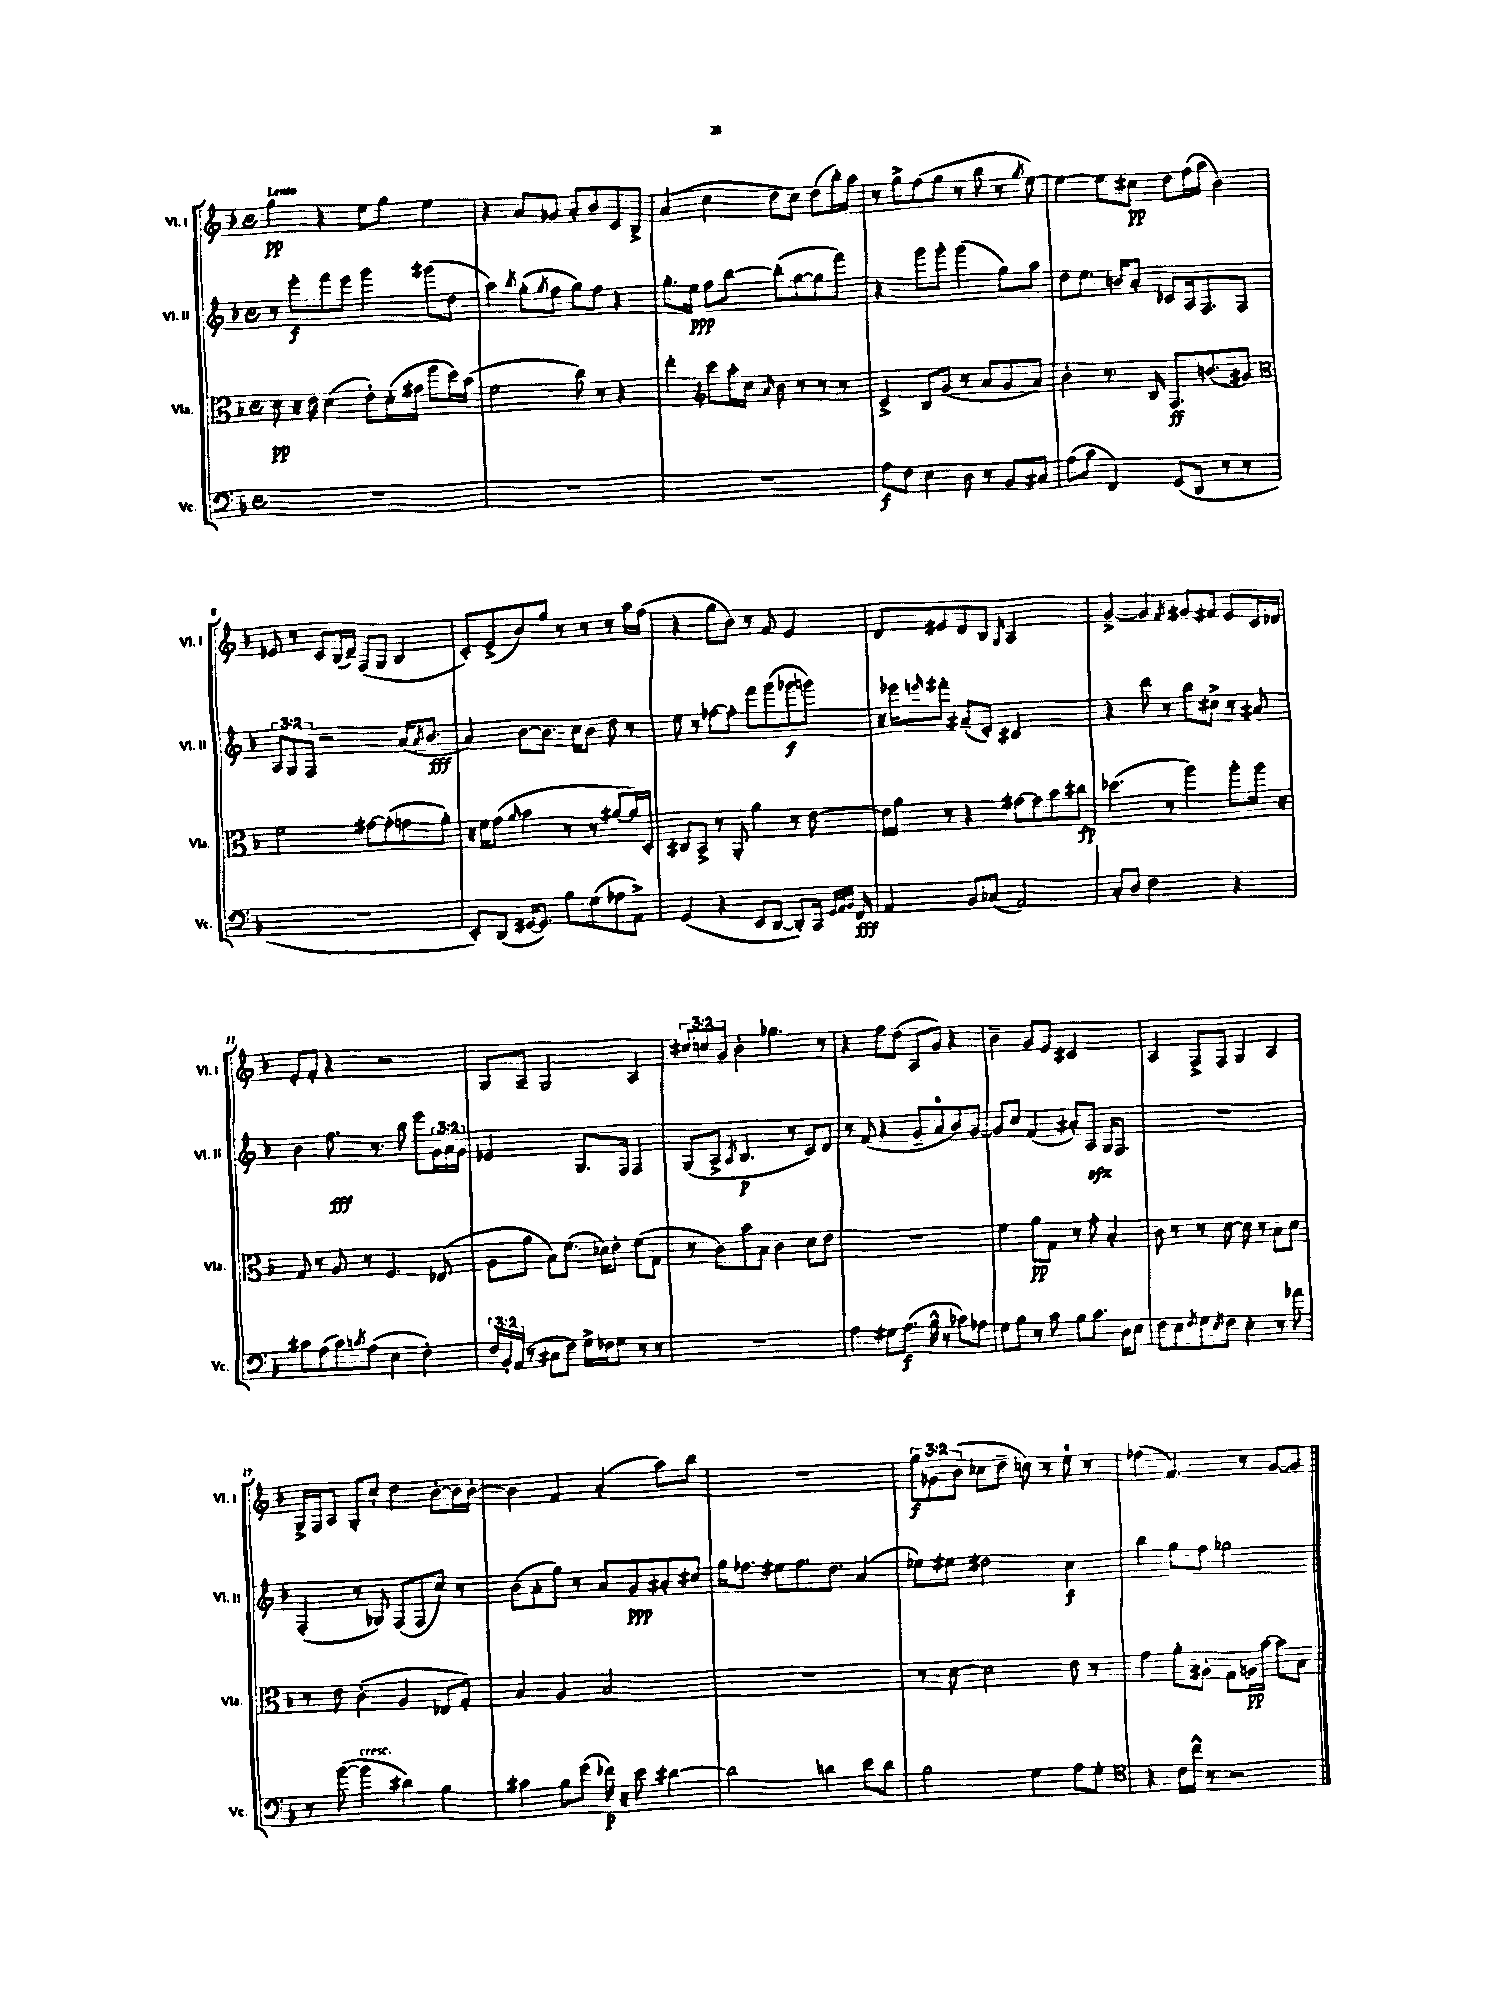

**kern	**dynam	**kern	**dynam	**kern	**dynam	**kern	**dynam
*part4	*part4	*part3	*part3	*part2	*part2	*part1	*part1
*staff4	*staff4	*staff3	*staff3	*staff2	*staff2	*staff1	*staff1
*I"Vc.	*	*I"Vla.	*	*I"Vl. II	*	*I"Vl. I	*
*I'Vc.	*	*I'Vla.	*	*I'Vl. II	*	*I'Vl. I	*
*clefF4	*	*clefC3	*	*clefG2	*	*clefG2	*
*k[b-]	*	*k[b-]	*	*k[b-]	*	*k[b-]	*
*M4/4	*	*M4/4	*	*M4/4	*	*M4/4	*
*met(c)	*	*met(c)	*	*met(c)	*	*met(c)	*
=1	=1	=1	=1	=1	=1	=1	=1
!	!	!	!	!	!	!LO:TX:a:B:t=Lento	!
1r	.	8d\	pp	8r	.	4gg\	pp
.	.	16r	.	8eee'\L	f	.	.
.	.	16e\	.	.	.	.	.
.	.	(4d\	.	8fff\	.	4r	.
.	.	.	.	8eee\J	.	.	.
.	.	8e'\L)	.	4ggg\	.	8ee\L	.
.	.	(16d'\L	.	.	.	8gg\J	.
.	.	16g#X\JJ	.	.	.	.	.
.	.	8ff\L	.	(8ggg#X\L	.	4ee\	.
.	.	16dd\L)	.	8dd\J	.	.	.
.	.	(16b-\JJ	.	.	.	.	.
=2	=2	=2	=2	=2	=2	=2	=2
1r	.	2f\	.	4aa\)	.	4r	.
.	.	.	.	8qbb-/	.	.	.
.	.	.	.	(8gg'\L	.	8a/L	.
.	.	.	.	8qgg/	.	.	.
.	.	.	.	8ff\J	.	8g-X/J	.
.	.	8cc\)	.	8gg\L)	.	8a'/L	.
.	.	8r	.	8ff\J	.	8b-/	.
.	.	4r	.	4r	.	8c/	.
.	.	.	.	.	.	8B-^/J	.
=3	=3	=3	=3	=3	=3	=3	=3
1r	.	4ee'\	.	8.gg'\L	.	(4a/	.
.	.	.	.	16ee\Jk	ppp	.	.
*	*	*clefG2	*	*	*	*	*
.	.	8ccc\L	.	8ff\L	.	4cc\	.
.	.	16aa'\L	.	[8bb-\J	.	.	.
.	.	16cc\JJ	.	.	.	.	.
.	.	16qqa/	.	.	.	.	.
.	.	8b-\	.	(8bb-'\L]	.	8dd\L	.
.	.	8r	.	[8gg\	.	8cc\J)	.
.	.	8r	.	8gg\]	.	(8dd\L	.
.	.	8r	.	8fff\J)	.	16bb-'\L)	.
.	.	.	.	.	.	16aa\JJ	.
=4	=4	=4	=4	=4	=4	=4	=4
8A\L	f	4c^/	.	4r	.	8r	.
8F\J	.	.	.	.	.	8gg^\L	.
4E\	.	8B-/L	.	8ggg\L	.	(8ff\	.
.	.	(8g/J	.	8ggg'\J	.	8gg\J	.
8D\	.	8r	.	(4ggg\	.	8r	.
8r	.	8a/L	.	.	.	8bb-\	.
8BB-/L	.	8g/	.	8gg\L)	.	8r	.
.	.	.	.	.	.	8qgg/	.
8C#X/J	.	8a/J)	.	8aa\J	.	[8ee\)	.
=5	=5	=5	=5	=5	=5	=5	=5
(8A\L	.	4b-'\	.	8dd\L	.	4ee\_	.
8c\J	.	.	.	8.ee\J	.	.	.
4FF/)	.	8.r	.	.	.	8ee\L]	.
.	.	.	.	16bn/KL	.	.	.
.	.	.	.	8a'/J	.	8cc#X\J	pp
.	.	16B-/	.	.	.	.	.
(8GG/L	.	8.F/L	ff	8c-X/L	.	8dd\L	.
8DD/J	.	.	.	16A/k	.	(16ff\L	.
.	.	(8.bn/	.	8.F/	.	16aa\JJ	.
8r	.	.	.	.	.	4b-\)	.
8r	.	8g#X/J)	.	8F/J	.	.	.
!!LO:LB:g=z
=6	=6	=6	=6	=6	=6	=6	=6
*	*	*clefC3	*	*	*	*	*
1r	.	2f\	.	12A/L	.	8e-X/	.
.	.	.	.	12G/	.	.	.
.	.	.	.	.	.	8r	.
.	.	.	.	12F/J	.	.	.
.	.	.	.	2r	.	8c/L	.
.	.	.	.	.	.	(16B-/L	.
.	.	.	.	.	.	16d~/JJ)	.
.	.	[8g#X\L	.	.	.	(8F/L	.
.	.	(8g#'\]	.	.	.	8G/J	.
.	.	8gn\	.	(16a/KL	.	4B-/	.
.	.	.	.	8qa/	.	.	.
.	.	.	.	8.b-/J	fff	.	.
.	.	8a'\J)	.	.	.	.	.
=7	=7	=7	=7	=7	=7	=7	=7
8EE'/L)	.	16r	.	4a/)	.	8c'/L)	.
.	.	16f\KL	.	.	.	.	.
(8DD/J	.	(8g\J	.	.	.	(8e^/	.
.	.	16qqa/	.	.	.	.	.
[16GG#X/KL	.	4b-\	.	[8b-\L	.	8b-/)	.
8.GG#/J])	.	.	.	.	.	.	.
.	.	.	.	8.b-\J]	.	8gg/J	.
8B-\L	.	8r	.	.	.	8r	.
.	.	.	.	16cc\KL	.	.	.
(8G\	.	8r	.	8b-\J	.	8r	.
8A-X\	.	[8a#X/L	.	8dd\	.	8r	.
8AA^\J)	.	16a#/L])	.	8r	.	16aa\LL	.
.	.	16D'/JJ	.	.	.	(16ff\JJ	.
=8	=8	=8	=8	=8	=8	=8	=8
(4GG/	.	8C#X/L	.	8ee\	.	4r	.
.	.	8BB-^/J	.	8r	.	.	.
4r	.	8r	.	[8ff-X\L	.	8gg\L	.
.	.	8AA'/	.	8ff-'\J]	.	8b-\J)	.
8EE/L	.	4a\	.	8fff\L	.	8r	.
[8DD/J	.	.	.	(8ggg\	.	8f/	.
8DD'/L])	.	8r	.	8ggg-X\	f	4e/	.
16CC/Jk	.	[8e\	.	8gggn\J)	.	.	.
32qqGG/LLL	.	.	.	.	.	.	.
32qqAA/	.	.	.	.	.	.	.
32qqBB-/JJJ	.	.	.	.	.	.	.
16FF/	fff	.	.	.	.	.	.
=9	=9	=9	=9	=9	=9	=9	=9
4AA/	.	16e\LL]	.	16r	.	8d/L	.
.	.	16a\JJ	.	16eee-X\KL	.	.	.
.	.	.	.	16qqeeen/	.	.	.
.	.	8r	.	8fff#X'\J	.	8e#X/	.
8BB-/L	.	4r	.	(8a#X~/L	.	8d/	.
(8C-X/J	.	.	.	8e'/J)	.	8B-/J	.
.	.	.	.	.	.	16qqG/	.
2AA/)	.	[8g#X\L	.	2c#X/	.	2A/	.
.	.	8g#\]	.	.	.	.	.
.	.	8b-\	.	.	.	.	.
.	.	8cc#X\J	fp	.	.	.	.
=10	=10	=10	=10	=10	=10	=10	=10
8C'/L	.	(4.dd-X\	.	4r	.	[4g^/	.
8D/J	.	.	.	.	.	.	.
2F\	.	.	.	8ddd\	.	4g/]	.
.	.	8r	.	8r	.	.	.
.	.	.	.	.	.	8qf/	.
.	.	4aa\)	.	8bb-\L	.	8g#X/L	.
.	.	.	.	8cc#X^\J	.	8f#X/J	.
4r	.	8aa'\L	.	8r	.	8e/L	.
.	.	16aa\Jk	.	8a#X/	.	16c/L	.
.	.	16r	.	.	.	16d-X/JJ	.
!!LO:LB:g=z
=11	=11	=11	=11	=11	=11	=11	=11
8c#X\L	.	8G/	.	4b-\	.	8e'/L	.
(8A\	.	8r	.	.	.	8f'/J	.
8c#\)	.	8A/	.	8.ff\	fff	4r	.
8qcn/	.	.	.	.	.	.	.
(8A\J	.	8r	.	.	.	.	.
.	.	.	.	8.r	.	.	.
4E\	.	4.F/	.	.	.	2r	.
.	.	.	.	8bb-\	.	.	.
4F'\)	.	.	.	8eee\L	.	.	.
.	.	(8E-X/	.	24g\L	.	.	.
.	.	.	.	24a\	.	.	.
.	.	.	.	24g\JJ	.	.	.
=12	=12	=12	=12	=12	=12	=12	=12
24F/LL	.	8A\L	.	2e-X/	.	8G/L	.
24BB-'/	.	.	.	.	.	.	.
(24AA/JJ	.	.	.	.	.	.	.
8r	.	8a\J	.	.	.	8A~/J	.
8C#X\L	.	8B-\L)	.	.	.	2G/	.
8F\J)	.	(8.f\J	.	.	.	.	.
16G^\LL	.	.	.	8.G/L	.	.	.
16F-X\J	.	16d-X\KL)	.	.	.	.	.
8G\J	.	8e'\J	.	.	.	.	.
.	.	.	.	16F/Jk	.	.	.
8r	.	(8f\L	.	4F/	.	4A/	.
8r	.	8G\J	.	.	.	.	.
=13	=13	=13	=13	=13	=13	=13	=13
1r	.	8r	.	(8G/L	.	12cc#X/L	.
.	.	.	.	.	.	12ccn/	.
.	.	8c\L)	.	8A^/J	.	.	.
.	.	.	.	.	.	12g/J	.
.	.	.	.	8qA/	.	.	.
.	.	8b-\	.	4.B-/	p	4b-'\	.
.	.	8B-\J	.	.	.	.	.
.	.	4c\	.	.	.	4.gg-X\	.
.	.	.	.	8r	.	.	.
.	.	8d\L	.	8c/L)	.	.	.
.	.	8e\J	.	8d/J	.	8r	.
=14	=14	=14	=14	=14	=14	=14	=14
4A\	.	1r	.	8r	.	4r	.
.	.	.	.	(8f/	.	.	.
8G#X\L	.	.	.	4r	.	8ff\L	.
(8.A\J	f	.	.	.	.	(8dd\J	.
.	.	.	.	8g~/L	.	8A/L	.
16B-^^\	.	.	.	.	.	.	.
8r	.	.	.	8a/	.	8g/J)	.
8c-X\L)	.	.	.	8b-/)	.	4r	.
8A-X\J	.	.	.	[8g/J	.	.	.
=15	=15	=15	=15	=15	=15	=15	=15
8G\L	.	4f\	.	8g/L]	.	4b-~\	.
8B-\J	.	.	.	8cc/J	.	.	.
8r	.	8a\L	pp	(4f/	.	8g/L	.
8c\	.	8G\J	.	.	.	8e/J	.
8B-\L	.	8r	.	8a#X'/L)	.	2c#X/	.
8.c\J	.	8g'\	.	8Azz/J	.	.	.
.	.	4B-'/	.	16G/KL	.	.	.
16D\KL	.	.	.	8.F/J	.	.	.
8E\J	.	.	.	.	.	.	.
=16	=16	=16	=16	=16	=16	=16	=16
8F\L	.	8c\	.	1r	.	4A/	.
8E\	.	8r	.	.	.	.	.
8qF/	.	.	.	.	.	.	.
8G\	.	8r	.	.	.	8F^/L	.
8qE/	.	.	.	.	.	.	.
8F\J	.	[8d\	.	.	.	8F/J	.
4E'\	.	8d\]	.	.	.	4G/	.
.	.	8r	.	.	.	.	.
8r	.	8B-\L	.	.	.	4A/	.
8a-X\	.	8d\J	.	.	.	.	.
!!LO:LB:g=z
=17	=17	=17	=17	=17	=17	=17	=17
8r	.	8r	.	(4F'/	.	16G^/LL	.
.	.	.	.	.	.	16F/J	.
([8b-\	.	8e\	.	.	.	8A/J	.
!LO:TX:a:i:t=cresc.	!	!	!	!	!	!	!
4b-\]	.	(4c'\	.	8r	.	8G'/L	.
.	.	.	.	8G-X/)	.	8cc`/J	.
4d#X\)	.	4A/	.	(8F/L	.	4dd\	.
.	.	.	.	8F/	.	.	.
4B-\	.	8E-X/L	.	8cc/J)	.	[8b-'\L	.
.	.	8G'/J)	.	8r	.	16b-\L]	.
.	.	.	.	.	.	[16b-'\JJ	.
=18	=18	=18	=18	=18	=18	=18	=18
4c#X\	.	4B-/	.	(8b-\L	.	4b-\]	.
.	.	.	.	8a'\	.	.	.
8B-\L	.	4A/	.	8gg\J)	.	4f/	.
(8g\J	.	.	.	8r	.	.	.
16f-X\)	p	2B-/	.	8a/L	.	(4a'/	.
16r	.	.	.	.	.	.	.
8e\	.	.	.	8g/	ppp	.	.
[4d#X\	.	.	.	8a#X'/	.	8aa\L)	.
.	.	.	.	8cc#X/J	.	8bb-\J	.
=19	=19	=19	=19	=19	=19	=19	=19
2d#\]	.	1r	.	16gg\KL	.	1r	.
.	.	.	.	8.ff-X\J	.	.	.
.	.	.	.	8ee#X\L	.	.	.
.	.	.	.	8.ff-\	.	.	.
4dn\	.	.	.	.	.	.	.
.	.	.	.	8.dd\J	.	.	.
8e\L	.	.	.	(4a/	.	.	.
8d\J	.	.	.	.	.	.	.
=20	=20	=20	=20	=20	=20	=20	=20
2B-\	.	8r	.	8ee-X\L)	.	12gg\L	f
.	.	.	.	.	.	12g-X\	.
.	.	[8d\	.	8ee#X\J	.	.	.
.	.	.	.	.	.	(12b-\J	.
.	.	2d\]	.	2dd#X\	.	8cc-X\L	.
.	.	.	.	.	.	8dd~\J	.
4G\	.	.	.	.	.	8ccn\)	.
.	.	.	.	.	.	8r	.
8A\L	.	8e\	.	4cc\	f	8ee\	.
8G'\J	.	8r	.	.	.	8r	.
=21	=21	=21	=21	=21	=21	=21	=21
*clefC4	*	*	*	*	*	*	*
4r	.	4g\	.	4bb-\	.	(4ff-X\	.
16c\LL	.	8a'\L	.	8gg\L	.	4.f/)	.
16cc^^\JJ	.	.	.	.	.	.	.
8r	.	8A#X'\J	.	8ff\J	.	.	.
2r	.	8G\L	.	2gg-X\	.	.	.
.	.	16An\L	pp	.	.	8r	.
.	.	[16b-\JJ	.	.	.	.	.
.	.	8b-\L]	.	.	.	[8g/L	.
.	.	8B-\J	.	.	.	8g/J]	.
==	==	==	==	==	==	==	==
*-	*-	*-	*-	*-	*-	*-	*-
